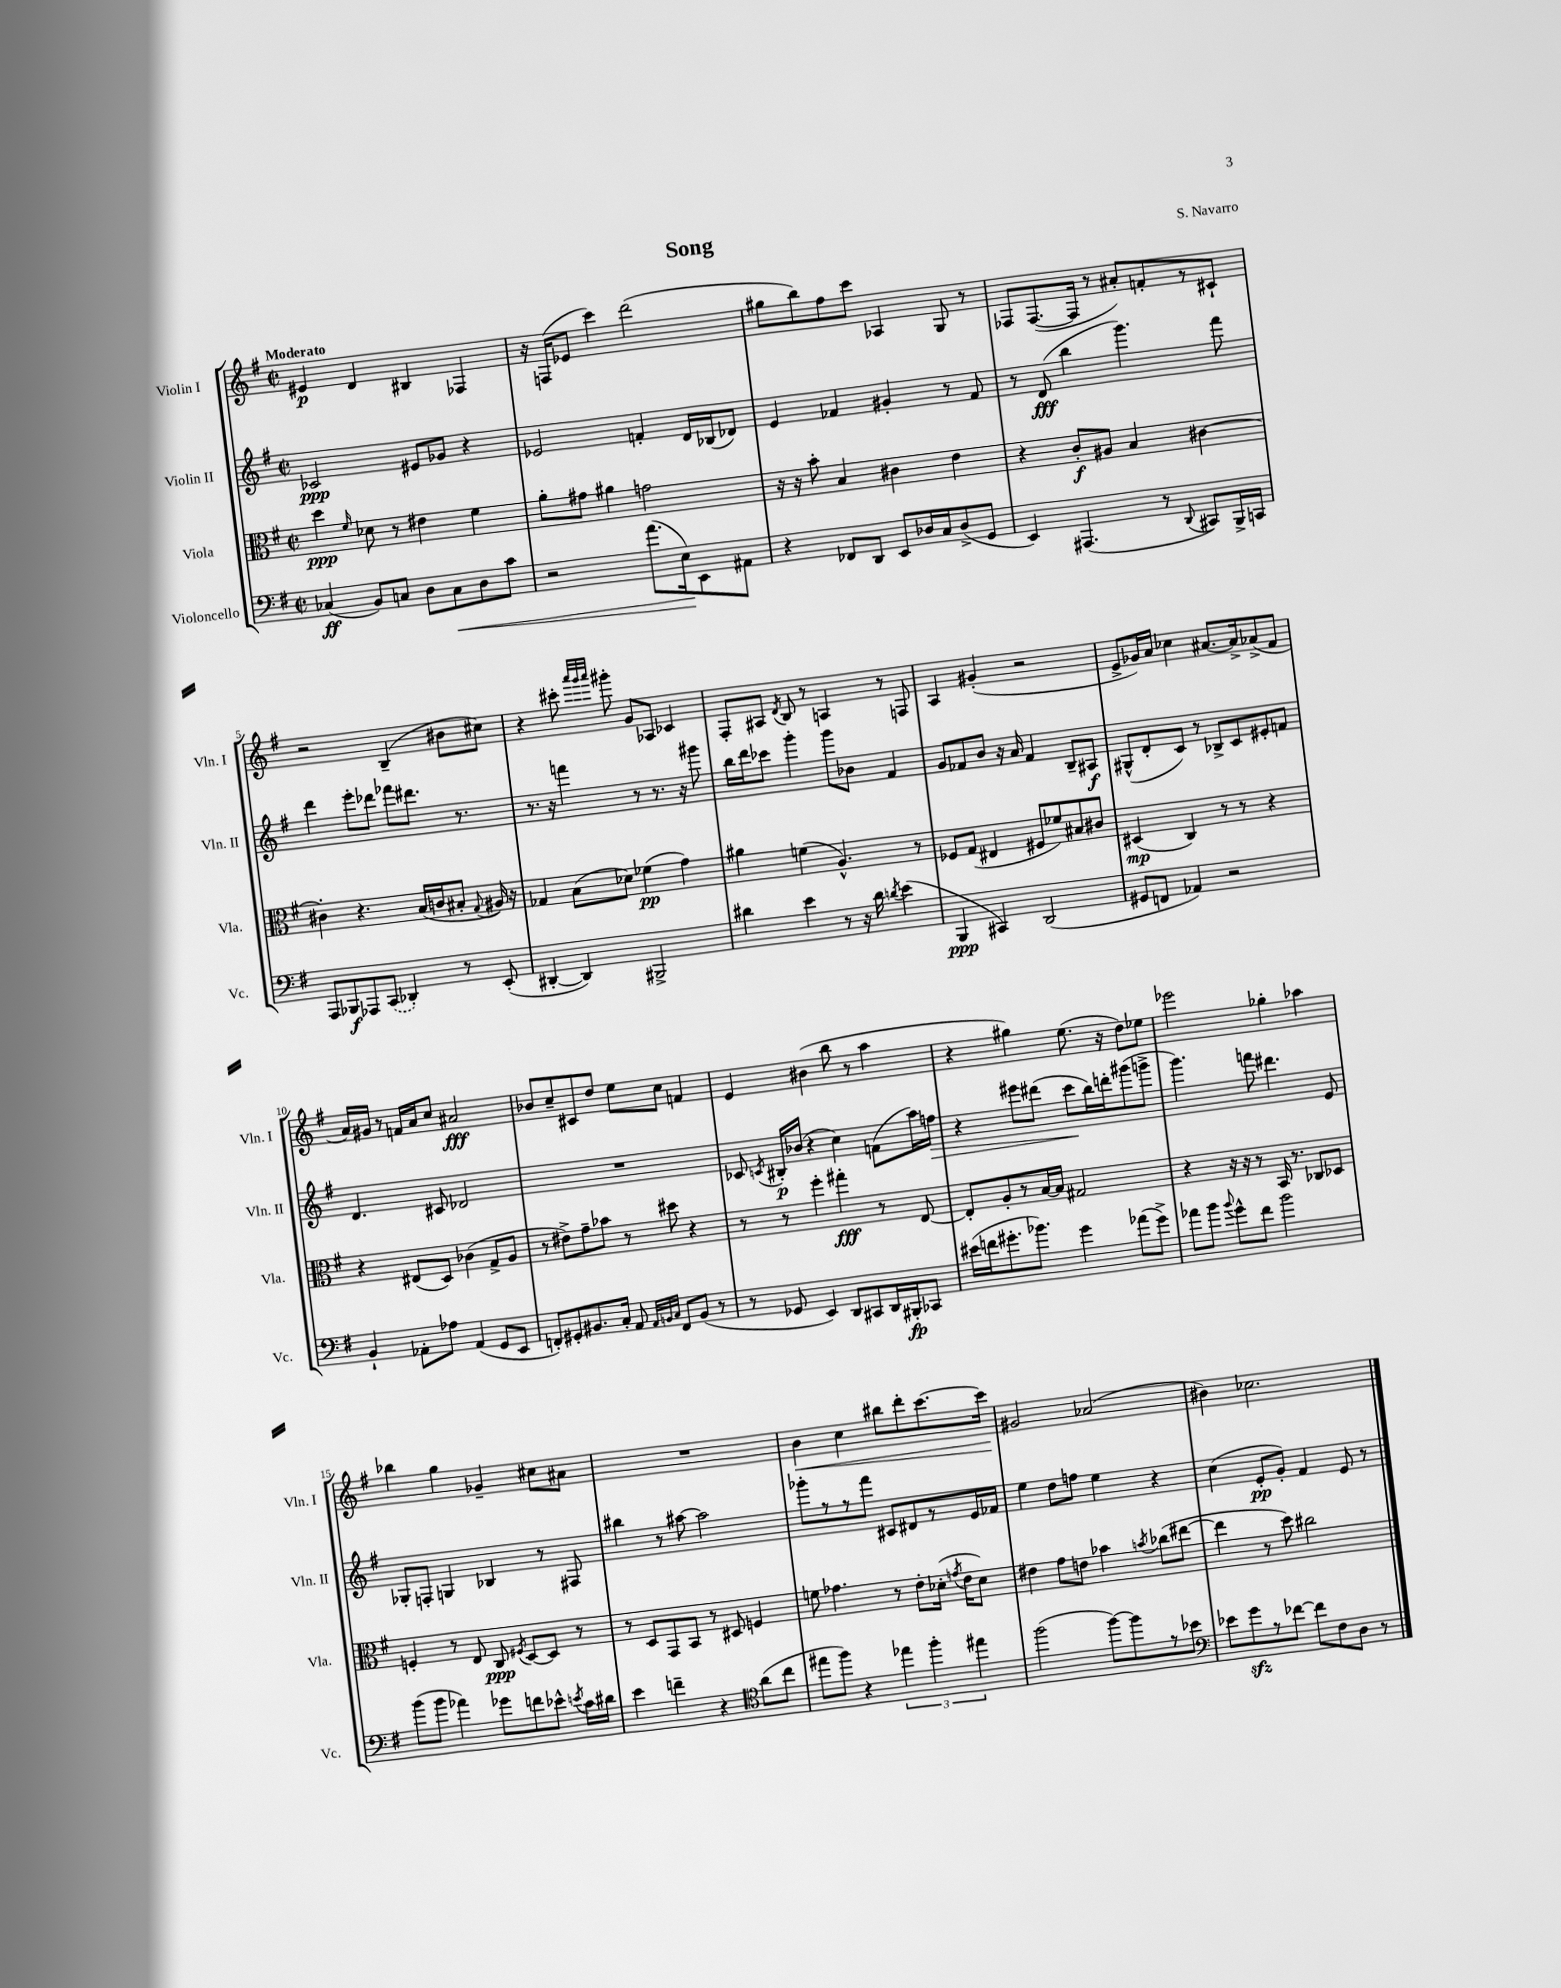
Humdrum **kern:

**kern	**dynam	**kern	**dynam	**kern	**dynam	**kern	**dynam
*part4	*part4	*part3	*part3	*part2	*part2	*part1	*part1
*staff4	*staff4	*staff3	*staff3	*staff2	*staff2	*staff1	*staff1
*I"Violoncello	*	*I"Viola	*	*I"Violin II	*	*I"Violin I	*
*I'Vc.	*	*I'Vla.	*	*I'Vln. II	*	*I'Vln. I	*
*clefF4	*	*clefC3	*	*clefG2	*	*clefG2	*
*k[f#]	*	*k[f#]	*	*k[f#]	*	*k[f#]	*
*M2/2	*	*M2/2	*	*M2/2	*	*M2/2	*
*met(c|)	*	*met(c|)	*	*met(c|)	*	*met(c|)	*
=1	=1	=1	=1	=1	=1	=1	=1
!	!	!	!	!	!	!LO:TX:a:B:t=Moderato	!
(4C-X/	ff	4dd\	ppp	2c-X/	ppp	4e#X/	p
.	.	16qqf#/	.	.	.	.	.
8BB/L)	.	8d-X\	.	.	.	4d/	.
8Cn/J	.	8r	.	.	.	.	.
8D\L	.	4e#X\	.	8e#X/L	.	4B#X/	.
!	!LO:HP:b	!	!	!	!	!	!
8C\	<	.	.	8g-X/J	.	.	.
8D\	.	4f#\	.	4r	.	4F-X/	.
8c\J	.	.	.	.	.	.	.
=2	=2	=2	=2	=2	=2	=2	=2
2r	.	8a'\L	.	2e-X/	.	16r	.
.	.	.	.	.	.	(16Fn/KL	.
.	.	8g#X\J	.	.	.	8e-X/J	.
.	.	4a#X\	.	.	.	4ccc\)	.
(8.a\L	.	2gn\	.	4fn'/	.	(2ddd\	.
16E\k)	.	.	.	.	.	.	.
8EE\	[	.	.	16d/LL	.	.	.
.	.	.	.	(16B-X/J	.	.	.
8AA#X\J	.	.	.	8d-X/J)	.	.	.
=3	=3	=3	=3	=3	=3	=3	=3
4r	.	16r	.	4e/	.	8gg#X\L	.
.	.	16r	.	.	.	.	.
.	.	8b'\	.	.	.	8bb\)	.
8FF-X/L	.	4B/	.	4f-X/	.	8ff#\	.
8DD/J	.	.	.	.	.	8ccc\J	.
8EE/L	.	4c#X\	.	4g#X'/	.	4A-X/	.
16D-X/L	.	.	.	.	.	.	.
16C/J	.	.	.	.	.	.	.
(8D-^/	.	4e\	.	8r	.	8G/	.
8GG/J	.	.	.	8f-/	.	8r	.
=4	=4	=4	=4	=4	=4	=4	=4
4EE/)	.	4r	.	8r	.	8F-X/L	.
.	.	.	.	(8d/	fff	([8.F-/	.
(4.AAA#X/	.	8c'/L	f	4bb\	.	.	.
.	.	.	.	.	.	16F-/Jk]	.
.	.	8A#X/J	.	.	.	8r	.
.	.	4B/	.	4.ggg\)	.	8a#X'/L)	.
8r	.	.	.	.	.	8fn'/	.
8qqDD/	.	.	.	.	.	.	.
8CC#X/L)	.	[4c#X\	.	.	.	8r	.
16BBB^/L	.	.	.	8fff#\	.	8c#X`/J	.
16CCn/JJ	.	.	.	.	.	.	.
!!LO:LB:g=z
=5	=5	=5	=5	=5	=5	=5	=5
8AAA/L	.	4c#X'\]	.	4ddd\	.	2r	.
8BBB-X/	f	.	.	.	.	.	.
8AAA-X/	.	4.r	.	8eee'\L	.	.	.
(8CC/J	.	.	.	8ddd-X\J	.	.	.
4DD-X'/)	.	.	.	8fff-X\L	.	(4B~/	.
.	.	(16B/LL	.	8.ddd#X\J	.	.	.
.	.	16cn/J	.	.	.	.	.
8r	.	8B#X'/J	.	.	.	8b#X\L	.
.	.	.	.	8.r	.	.	.
.	.	8qqG/	.	.	.	.	.
(8EE'/	.	16A#X/)	.	.	.	8cc#X\J)	.
.	.	16r	.	.	.	.	.
=6	=6	=6	=6	=6	=6	=6	=6
[4DD#X'/	.	4G-X/	.	8.r	.	4r	.
.	.	.	.	16r	.	.	.
4DD#/])	.	(8B\L	.	4fffn\	.	8ccc#X'\	.
.	.	.	.	.	.	32qqaaa/LLL	.
.	.	.	.	.	.	32qqggg/	.
.	.	.	.	.	.	32qqaaa/JJJ	.
.	.	8d-X\J)	.	.	.	8ggg#X'\	.
2BBB#X^/	.	(4f-X\	pp	8r	.	8g/L	.
.	.	.	.	8.r	.	8A-X/J	.
.	.	4g\)	.	.	.	4c-X/	.
.	.	.	.	16r	.	.	.
.	.	.	.	8ggg#X\	.	.	.
=7	=7	=7	=7	=7	=7	=7	=7
4d#X\	.	4a#X\	.	16bb\LL	.	8F#'/L	.
.	.	.	.	16ddd\J	.	.	.
.	.	.	.	8ccc-X\J	.	8A#X/J	.
.	.	.	.	.	.	8qd/	.
4e\	.	(4fn\	.	4ggg'\	.	8B/	.
.	.	.	.	.	.	8r	.
8r	.	4.A^^/)	.	8ggg\L	.	4An/	.
16r	.	.	.	8b-X\J	.	.	.
16d#\	.	.	.	.	.	.	.
8qdn/	.	.	.	.	.	.	.
(4e\	.	.	.	4f#/	.	8r	.
.	.	8r	.	.	.	8Fn/	.
=8	=8	=8	=8	=8	=8	=8	=8
4BBB/	ppp	8F-X/L	.	8g/L	.	4A/	.
.	.	(8G/J	.	8f-X/	.	.	.
4CC#X/)	.	4E#X/	.	8b/J	.	(4g#X'/	.
.	.	.	.	16r	.	.	.
.	.	.	.	16a/	.	.	.
(2DD/	.	8F#X/L	.	4f-/	.	2r	.
.	.	8f-X/)	.	.	.	.	.
.	.	8B#X/	.	8B~/L	.	.	.
.	.	8c#X/J	.	8A#X/J	f	.	.
=9	=9	=9	=9	=9	=9	=9	=9
8GG#X/L	.	(4D#X/	mp	(8G#X^^/L	.	8e^/L	.
8FFn/J	.	.	.	8d'/	.	16g-X/L)	.
.	.	.	.	.	.	16a/JJ	.
4AA-X/)	.	4C/)	.	8c/J)	.	4cc-X\	.
.	.	.	.	8r	.	.	.
2r	.	8r	.	8B-X^/L	.	[8.a#X/L	.
.	.	8r	.	8c/	.	.	.
.	.	.	.	.	.	16a#^/k]	.
.	.	4r	.	8e#X'/	.	(8a-X^/	.
.	.	.	.	8fn/J	.	8f#/J	.
!!LO:LB:g=z
=10	=10	=10	=10	=10	=10	=10	=10
4BB`/	.	4r	.	4.d/	.	16a/LL)	.
.	.	.	.	.	.	16g#X/JJ	.
.	.	.	.	.	.	8r	.
8AA-X'\L	.	(8E#X/L	.	.	.	16fn/LL	.
.	.	.	.	.	.	16a/J	.
8A-X\J	.	8D/J)	.	8c#X/	.	8cc/J	.
(4AA-/	.	(4c-X\	.	2d-X/	.	2a#X/	fff
8GG/L	.	8G^/L	.	.	.	.	.
8EE/J	.	8A/J	.	.	.	.	.
=11	=11	=11	=11	=11	=11	=11	=11
8FFn'/L)	.	8r	.	1r	.	8b-X/L	.
8GG#X'/	.	8e#X^\L)	.	.	.	8cc~/	.
8.BB#X/	.	8g~\	.	.	.	8c#X/	.
.	.	8b-X\J	.	.	.	8dd/J	.
16C'/Jk	.	.	.	.	.	.	.
8AA/	.	8r	.	.	.	8ee\L	.
32qqAA/LLL	.	.	.	.	.	.	.
32qqBBn/	.	.	.	.	.	.	.
32qqC/JJJ	.	.	.	.	.	.	.
8FF/L	.	8dd#X\	.	.	.	8cc\J	.
(8BB/J	.	4r	.	.	.	4fn/	.
8r	.	.	.	.	.	.	.
=12	=12	=12	=12	=12	=12	=12	=12
8r	.	8r	.	8c-X/	.	4e/	.
.	.	.	.	8qcn/	.	.	.
8GG-X/	.	8r	.	16B#X'/LL	p	.	.
.	.	.	.	(16b-X/JJ	.	.	.
4EE/)	.	4ff#'\	.	4r	.	(4b#X\	.
8DD/L	.	4gg#X'\	fff	4cc\)	.	8bb\	.
8CC#X/	.	.	.	.	.	8r	.
16DD/L	.	8r	.	(8fn\L	.	4aa\	.
16BBB#X'/J	fp	.	.	.	.	.	.
8CC-X/J	.	[8E/	.	16aa\L)	.	.	.
!	!	!	!	!	!LO:HP:b	!	!
.	.	.	.	16ffn\JJ	>	.	.
=13	=13	=13	=13	=13	=13	=13	=13
(16e#X\LL	.	8E'/L]	.	4r	.	4r	.
16fn\J	.	.	.	.	.	.	.
8.g#X'\	.	8A'/	.	.	.	.	.
.	.	8r	.	8eee#X\L	.	4gg#X\)	.
8.b-X\J)	.	.	.	.	.	.	.
.	.	[16B/L	.	(8ddd#X\J	.	.	.
.	.	16B/JJ]	.	.	.	.	.
4g#\	.	2G#X/	.	8ccc\L	.	(8.ee\	.
.	.	.	.	16bb\L)	]	.	.
.	.	.	.	16dddn'\J	.	16r	.
(8a-X\L	.	.	.	(8ggg#X\	.	8dd\L)	.
8g#^\J)	.	.	.	8gggn^\J	.	8ee-X\J	.
=14	=14	=14	=14	=14	=14	=14	=14
8a-X\L	.	4r	.	4.ggg\)	.	2eee-X\	.
8b\J	.	.	.	.	.	.	.
8qqb/	.	.	.	.	.	.	.
8g^^\L	.	16r	.	.	.	.	.
.	.	16r	.	.	.	.	.
8f#\J	.	8r	.	8fffn\	.	.	.
2b\	.	16BB/	.	4.ddd#X\	.	4gg-X'\	.
.	.	8.r	.	.	.	.	.
.	.	8C-X/L	.	.	.	4aa-X\	.
.	.	8D-X/J	.	8e/	.	.	.
!!LO:LB:g=z
=15	=15	=15	=15	=15	=15	=15	=15
(8b\L	.	4Fn'/	.	8G-X'/L	.	4bb-X\	.
8b\J	.	.	.	8Fn'/J	.	.	.
4a-X\)	.	8r	.	4Gn/	.	4gg\	.
.	.	8E/	.	.	.	.	.
8g-X\L	.	8C/	ppp	4B-X/	.	4g-X~/	.
.	.	8qF#X/	.	.	.	.	.
8fn\	.	[8D/L	.	.	.	.	.
8e-X^^\J	.	8D/J]	.	8r	.	8cc#X\L	.
8qen/	.	.	.	.	.	.	.
16c\LL	.	8r	.	8F#X/	.	8a#X\J	.
16d#X\JJ	.	.	.	.	.	.	.
=16	=16	=16	=16	=16	=16	=16	=16
4e\	.	8r	.	4bb#X\	.	1r	.
.	.	8D/L	.	.	.	.	.
4fn~\	.	8GG/	.	8r	.	.	.
.	.	8BB/J	.	[8aa#X\	.	.	.
4r	.	8r	.	2aa#\]	.	.	.
.	.	8D#X/	.	.	.	.	.
*clefC4	*	*	*	*	*	*	*
(8a\L	.	4Fn/	.	.	.	.	.
8cc\J	.	.	.	.	.	.	.
=17	=17	=17	=17	=17	=17	=17	=17
!	!	!	!	!	!	!	!LO:HP:b
8ee#X\L	.	8fn\	.	8ggg-X'\L	.	4b\	<
8ff#\J)	.	4.g-X\	.	8r	.	.	.
4r	.	.	.	8r	.	4cc\	.
.	.	.	.	8fff#\J	.	.	.
6ee-X\	.	8r	.	8c#X/L	.	8bb#X\L	.
.	.	8e'\L	.	8d#X/	.	8ddd'\	.
6ff#'\	.	.	.	.	.	.	.
.	.	(16d-X'\Jk	.	8r	.	[8.ccc\	.
.	.	8qgn/	.	.	.	.	.
.	.	16e\KL	.	.	.	.	.
6ee#X\	.	.	.	.	.	.	.
.	.	8d-\J)	.	16e/L	.	.	.
.	.	.	.	16f-X/JJ	.	16ccc\Jk]	.
.	.	.	.	.	.	.	[
=18	=18	=18	=18	=18	=18	=18	=18
(2ff#\	.	4e#X\	.	4ee\	.	2g#X/	.
.	.	8g\L	.	8dd\L	.	.	.
.	.	8en\J	.	8ffn\J	.	.	.
[8ff#\L)	.	4b-X\	.	4ee\	.	(2a-X/	.
8ff#\]	.	.	.	.	.	.	.
.	.	8qbn/	.	.	.	.	.
8r	.	(8cc-X\L	.	4r	.	.	.
8b-X\J	.	[8ee#X\J	.	.	.	.	.
=19	=19	=19	=19	=19	=19	=19	=19
*clefF4	*	*	*	*	*	*	*
8e-X\L	.	4ee#\]	.	(4cc\	.	4b#X\)	.
8gzz\	.	.	.	.	.	.	.
8r	.	8r	.	8e'/L	pp	2.cc-X\	.
[8f-X\J	.	8dd\)	.	8g'/J)	.	.	.
8f-\L]	.	2cc#X\	.	4f#/	.	.	.
8F#\	.	.	.	.	.	.	.
8D\J	.	.	.	8e/	.	.	.
8r	.	.	.	8r	.	.	.
==	==	==	==	==	==	==	==
*-	*-	*-	*-	*-	*-	*-	*-
